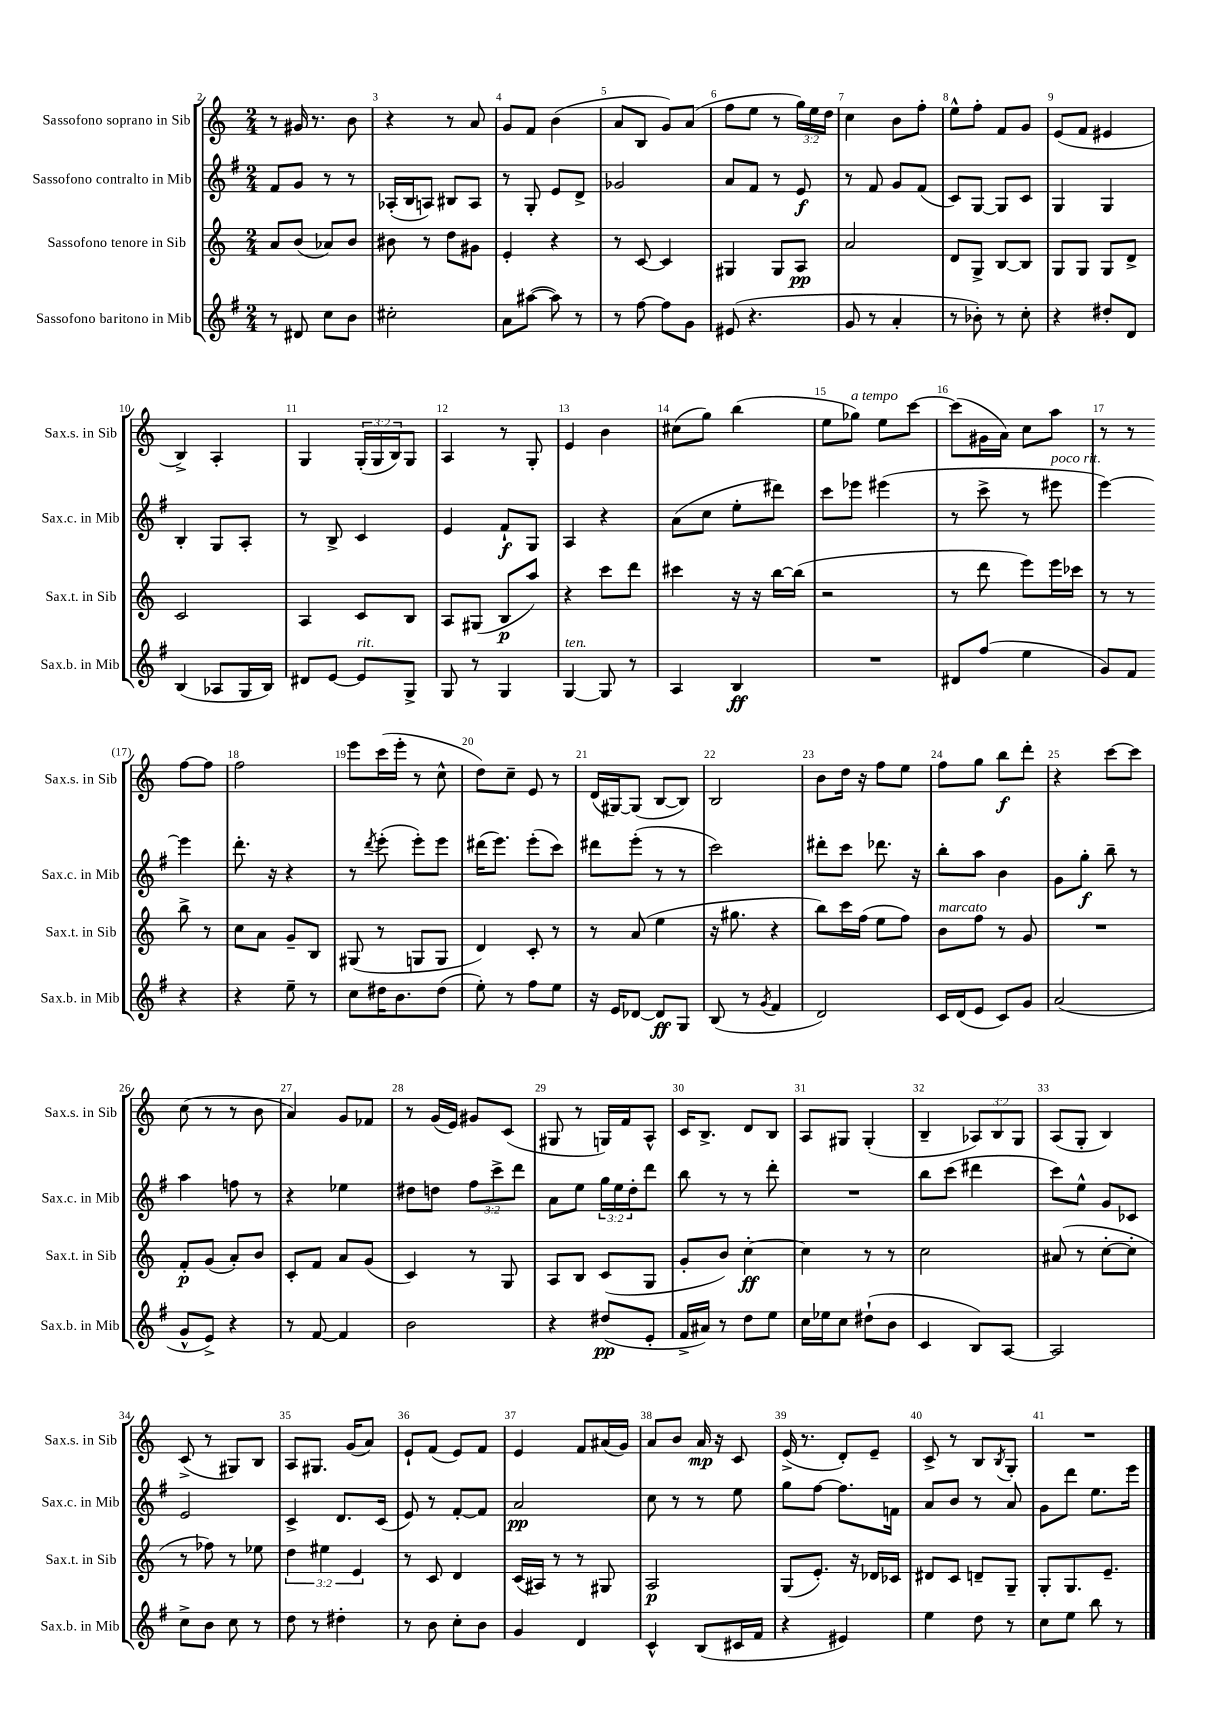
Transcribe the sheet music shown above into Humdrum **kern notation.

**kern	**kern	**kern	**kern
*staff4	*staff3	*staff2	*staff1
*clefG2	*clefG2	*clefG2	*clefG2
*k[f#]	*k[]	*k[f#]	*k[]
*M2/4	*M2/4	*M2/4	*M2/4
8r	8a	8f#	8r
8d#	(8b	8g	16g#
.	.	.	8.r
8cc	8a-)	8r	.
8b	8b	8r	8b
=	=	=	=
2cc#'	8b#	(16A-'	4r
.	.	16B	.
.	8r	8A)	.
.	8dd	8B#	8r
.	8g#	8A	8a
=	=	=	=
8a	4e'	8r	8g
([8aa#	.	8G'	8f
8aa#])	4r	8e	(4b
8r	.	8d^	.
=	=	=	=
8r	8r	2g-	8a
[8ff#	[8c	.	8B
8ff#]	4c]	.	8g)
8g	.	.	(8a
=	=	=	=
(8e#	4G#	8a	8ff
4.r	.	8f#	8ee
.	8G#	8r	8r
.	8A	8e	24gg)
.	.	.	24ee
.	.	.	24dd
=	=	=	=
8g	2a	8r	4cc
8r	.	8f#	.
4a'	.	8g	8b
.	.	(8f#	8ff'
=	=	=	=
8r	8d	8c)	8ee^^
8b-')	8G^	[8G	8ff'
8r	[8B	8G]	8f
8cc'	8B]	8c	8g
=	=	=	=
4r	8G	4G	(8e
.	8G	.	8f
8dd#'	8G	4G	4e#
8d	8d^	.	.
=	=	=	=
(4B	2c	4B'	4B^)
8A-	.	8G	4A'
16G	.	8A'	.
16B)	.	.	.
=	=	=	=
8d#	4A	8r	4G
[8e	.	8B^	.
8e]	8c	4c	(24G'
.	.	.	24G
.	.	.	24B)
8G^	8B	.	8G
=	=	=	=
8G	8A	4e	4A
8r	(8G#	.	.
4G	8B	8f#`	8r
.	8aa)	8G	8G'
=	=	=	=
[4G	4r	4A	4e
8G]	8ccc	4r	4b
8r	8ddd	.	.
=	=	=	=
4A	4ccc#	(8a	(8cc#
.	.	8cc	8gg)
4B	16r	8ee'	(4bb
.	16r	.	.
.	[16bb	8ddd#)	.
.	(16bb]	.	.
=	=	=	=
2r	2r	8ccc	8ee
.	.	8eee-	8gg-)
.	.	(4eee#	8ee
.	.	.	[8ccc
=	=	=	=
8d#	8r	8r	(8ccc]
(8ff#	8ddd	8ccc^	16g#
.	.	.	16a)
4ee	8eee)	8r	8cc
.	16eee	8eee#	8aa
.	16ccc-	.	.
=	=	=	=
8g)	8r	[4eee)	8r
8f#	8r	.	8r
4r	8bb^	4eee]	[8ff
.	8r	.	8ff]
=	=	=	=
4r	8cc	8.ddd'	2ff
.	8a	.	.
.	.	16r	.
8ee~	8g~	4r	.
8r	8B	.	.
=	=	=	=
8cc	(8G#	8r	8eee
.	.	8qddd	.
16dd#	8r	(8eee'	(16ccc
8.b	.	.	16eee'
.	8G	8eee')	8r
(8dd#	8G	8eee	8cc^^
=	=	=	=
8ee')	4d)	(16ddd#	8dd)
.	.	8.eee)	.
8r	.	.	8cc~
8ff#	8c'	(8eee'	8e
8ee	8r	8ccc)	8r
=	=	=	=
16r	8r	8ddd#	(16d
16e	.	.	[16G#)
[8d-	(8a	(8eee'	(8G#]
8d-]	4ee	8r	[8B
8G	.	8r	8B])
=	=	=	=
(8B	16r	2ccc)	2B
.	8.gg#	.	.
8r	.	.	.
8qg	.	.	.
4f#	4r	.	.
=	=	=	=
2d)	8bb)	8ddd#'	8b
.	16ccc	8ccc	16dd
.	(16ff	.	16r
.	8ee	8.ddd-	8ff
.	8ff)	.	8ee
.	.	16r	.
=	=	=	=
16c	8b	8bb'	8ff
(16d	.	.	.
8e	8ff	8aa	8gg
8c)	8r	4b	8bb
8g	8g	.	8ddd'
=	=	=	=
(2a	2r	8g	4r
.	.	8gg'	.
.	.	8bb~	[8ccc
.	.	8r	8ccc]
=	=	=	=
8g^^	8f'	4aa	(8cc
8e^)	(8g	.	8r
4r	8a')	8ff	8r
.	8b	8r	8b
=	=	=	=
8r	8c'	4r	4a)
[8f#	8f	.	.
4f#]	8a	4ee-	8g
.	(8g	.	8f-
=	=	=	=
2b	4c)	8dd#	8r
.	.	8dd	(16g
.	.	.	16e)
.	8r	12ff#	8g#
.	.	12ccc^	.
.	8G	.	(8c
.	.	12ddd	.
=	=	=	=
4r	8A	8a	8G#
.	8B	8ee	8r
(8dd#	(8c	24gg	16G)
.	.	24ee	.
.	.	.	16f
.	.	24dd'	.
8e'	8G	8ddd	8A^^
=	=	=	=
16f#^	8g'	8bb	16c
16a#)	.	.	8.B^
8r	8b)	8r	.
8dd	[4cc'	8r	8d
8ee	.	8ddd'	8B
=	=	=	=
16cc	4cc]	2r	8A
16ee-	.	.	.
8cc	.	.	8G#
(8dd#`	8r	.	(4G#'
8b	8r	.	.
=	=	=	=
4c	2cc	8bb	4B~
.	.	(8ccc	.
8B)	.	4ddd#	12A-)
.	.	.	12B
[8A	.	.	.
.	.	.	12G
=	=	=	=
2A]	(8a#	8ccc)	(8A
.	8r	8ee^^	8G'
.	[8cc'	8g	4B)
.	8cc']	8c-	.
=	=	=	=
8cc^	8r	2e	(8c^
8b	8ff-)	.	8r
8cc	8r	.	8G#)
8r	8ee-	.	8B
=	=	=	=
8dd	6dd	4c^	8A
8r	.	.	8.G#
.	6ee#	.	.
4dd#'	.	8.d	.
.	.	.	(16g
.	6e	.	.
.	.	.	8a)
.	.	(16c	.
=	=	=	=
8r	8r	8e)	8e`
8b	8c	8r	(8f
8cc'	4d	[8f#'	8e)
8b	.	8f#]	8f
=	=	=	=
4g	(16c	2a	4e
.	16A#)	.	.
.	8r	.	.
4d	8r	.	8f
.	8G#	.	(16a#
.	.	.	16g)
=	=	=	=
4c^^	2A	8cc	8a
.	.	8r	8b
(8B	.	8r	16a
.	.	.	16r
16c#	.	8ee	8c
16f#	.	.	.
=	=	=	=
4r	(8G	8gg	(16e^
.	.	.	8.r
.	8.e')	[8ff#	.
4e#)	.	8.ff#]	8d')
.	16r	.	.
.	16d-	.	8e~
.	16c-	16f	.
=	=	=	=
4ee	8d#	8a	8c^
.	8c	8b	8r
8dd	8d~	8r	8B
.	.	.	8qB
8r	8G~	8a	8G'
=	=	=	=
8cc	8G'	8g	2r
8ee	8.G	8ddd	.
8bb	.	8.ee	.
.	8.e~	.	.
8r	.	.	.
.	.	16eee	.
==	==	==	==
*-	*-	*-	*-
